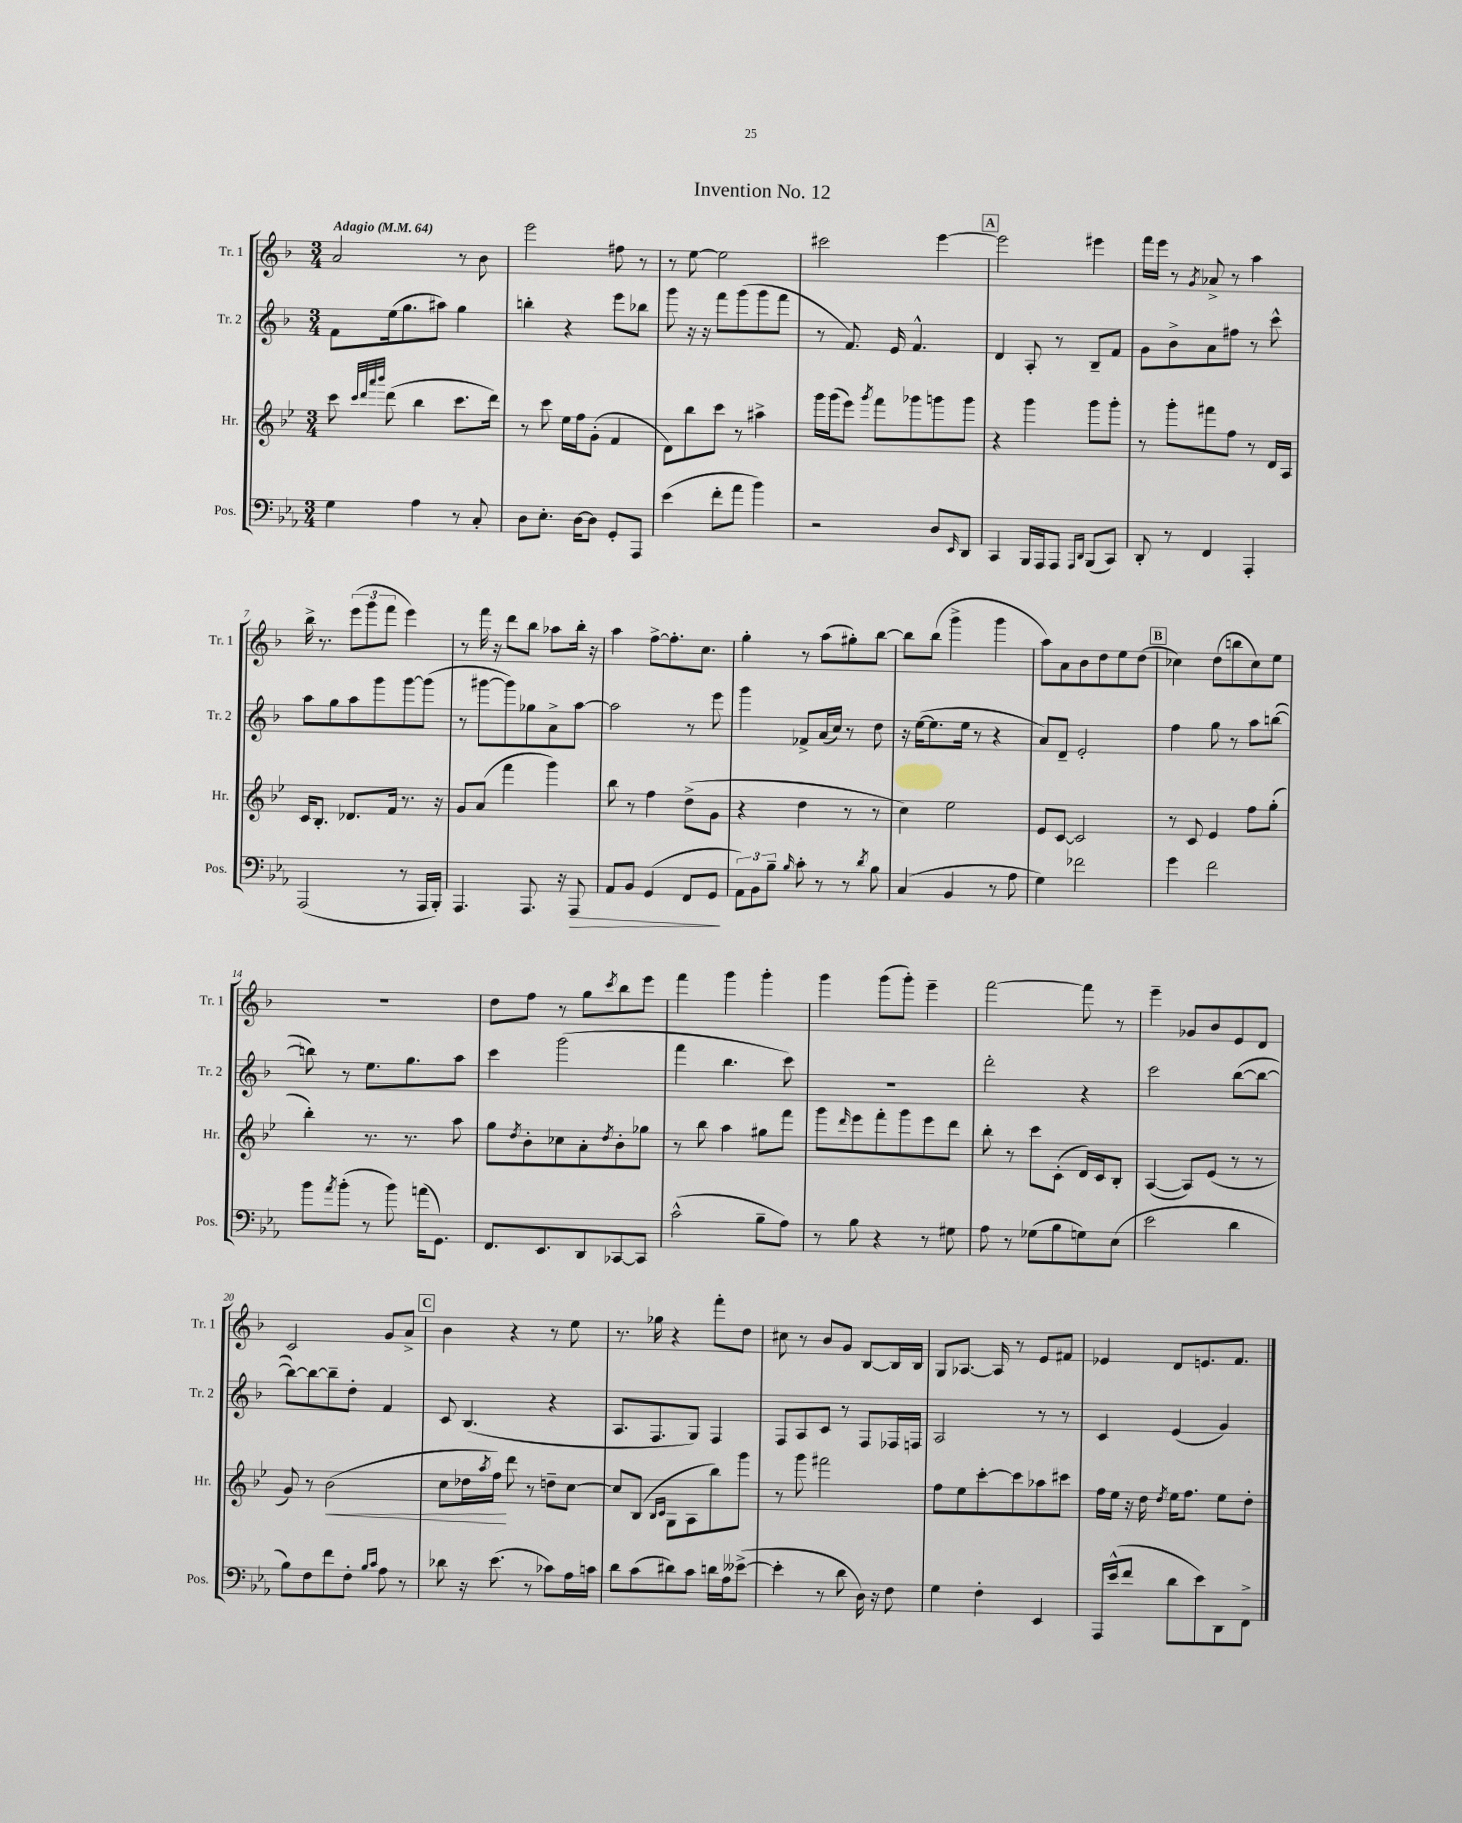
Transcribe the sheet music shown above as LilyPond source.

\header { title = "Invention No. 12" }
<<
\new StaffGroup <<
\new Staff = "s0" \with { instrumentName = "Tr. 1" shortInstrumentName = "Tr. 1" } {
    \clef treble \key f \major \numericTimeSignature \time 3/4 \tempo "Adagio" 4 = 64
    a'2 r8 bes'8 |
    e'''2 fis''8 r8 |
    r8 e''8~ e''2 |
    cis'''2 e'''4~ |
    \mark \markup { \box "A" } e'''2 eis'''4 |
    f'''16 e'''16 r8 \acciaccatura { g'8 } aes'8-> r8 a''4 |
    bes''16-> r8. \tuplet 3/2 { e'''8( g'''8 f'''8 } e'''4) |
    r8 f'''16 r16 d'''8 bes''8 aes''8 bes''16-. r16 |
    a''4 f''8~-> f''8.-. c''8. |
    g''4-. r8 a''8( gis''8-.) bes''8~ |
    bes''8 bes''8( g'''4-> g'''4 |
    a''8) a'8 bes'8 d''8 e''8 d''8( |
    \mark \markup { \box "B" } ces''4) d''8( b''8 ces''8) e''8 |
    R2. |
    d''8 f''8 r8 g''8 \acciaccatura { c'''8 } bes''8 e'''8 |
    f'''4 g'''4 g'''4-. |
    g'''4 g'''8( g'''8-.) e'''4-- |
    f'''2~ f'''8 r8 |
    e'''4-- ges'8 bes'8 e'8 d'8 |
    c'2 g'8 a'8-> |
    \mark \markup { \box "C" } bes'4 r4 r8 e''8 |
    r8. ges''16 r4 f'''8-. d''8 |
    cis''8 r8 bes'8 g'8 bes8~ bes16 bes16 |
    g8 aes8.~ aes16 r8 e'8 fis'8 |
    ees'4 d'8 e'8. f'8. \bar "|." |
}
\new Staff = "s1" \with { instrumentName = "Tr. 2" shortInstrumentName = "Tr. 2" } {
    \clef treble \key f \major \numericTimeSignature \time 3/4
    f'8 e''16( g''8. ais''8) g''4 |
    b''4-. r4 e'''8 bes''8 |
    g'''8 r16 r16 f'''8 g'''8( g'''8 f'''8 |
    r8 f'8.) e'16 f'4.-^ |
    \mark \markup { \box "A" } d'4 a8-. r8 bes8-- f'8 |
    g'8 bes'8-> a'8 fis''8 r8 c'''8-^ |
    a''8 g''8 a''8 g'''8 g'''8~ g'''8( |
    r8 gis'''8~ gis'''8) ges''8 a'8-> a''8~ |
    a''2 r8 e'''8 |
    g'''4 fes'8-> a'16( c''16) r8 d''8 |
    r16 e''16~( e''8. e''16 r8 r4 |
    a'8) d'8-- e'2-. |
    \mark \markup { \box "B" } f''4 g''8 r8 a''8 b''8~( |
    b''8) r8 e''8. g''8. a''8 |
    c'''4 g'''2( |
    f'''4 bes''4. c'''8) |
    R2. |
    d'''2-. r4 |
    c'''2 bes''8~( bes''8~ |
    bes''8~) bes''8~ bes''8-- d''8-. f'4 |
    \mark \markup { \box "C" } c'8 bes4.( r4 |
    a8. f8. g8) f4 |
    f8 a8 c'8 r8 f8 fes16 f16 |
    a2 r8 r8 |
    c'4 e'4( g'4) \bar "|." |
}
\new Staff = "s2" \with { instrumentName = "Hr." shortInstrumentName = "Hr." } {
    \clef treble \key bes \major \numericTimeSignature \time 3/4
    c'''8 \grace { c'''32 d'''32 a'''32 bes'''32 } d'''8( bes''4 c'''8. d'''16) |
    r8 c'''8 ees''16 f''16 g'8-.( f'4 |
    d'8) bes''8 c'''8 r8 ais''4-> |
    g'''16 g'''16( ees'''8) \acciaccatura { g'''8 } f'''8 ges'''8 g'''8 g'''8 |
    \mark \markup { \box "A" } r4 g'''4 g'''8 g'''8-. |
    r8 g'''8-. fis'''8 f''8 r8 d'16 a16 |
    c'16 bes8.-. des'8. f'16 r8. r16 |
    g'8 a'8( f'''4 g'''4) |
    bes''8 r8 f''4 d''8->( g'8 |
    r4 d''4 r8 r8 |
    c''4) ees''2 |
    ees'8 c'8~ c'2 |
    \mark \markup { \box "B" } r8 c'8 ees'4 f''8 g''8-.( |
    bes''4-.) r8. r8. a''8 |
    g''8 \acciaccatura { d''8 } bes'8-. ces''8 a'8-. \acciaccatura { d''8 } bes'8-. ges''8 |
    r8 bes''8 a''4 gis''8 f'''8 |
    g'''8 \grace { d'''16 } ees'''8 f'''8-. g'''8 ees'''8 d'''8 |
    bes''8-. r8 c'''8 c'8-.( d'16) c'16 bes8-. |
    a4~( a8) ees'8( r8 r8 |
    g'8) r8 bes'2\<( |
    \mark \markup { \box "C" } c''8 des''16 \acciaccatura { a''8 } f''16\!) d'''8 r8 d''8-- c''8~ |
    c''8 bes8( \grace { bes16 c'16 } g8 a8 bes''8) g'''8 |
    r8 g'''8 fis'''2 |
    f''8 ees''8 c'''8~-. c'''8 aes''8 cis'''8 |
    f''16 ees''16 r16 d''16 \acciaccatura { d''8 } ees''16 f''8. ees''8 d''8-. \bar "|." |
}
\new Staff = "s3" \with { instrumentName = "Pos." shortInstrumentName = "Pos." } {
    \clef bass \key ees \major \numericTimeSignature \time 3/4
    g4 aes4 r8 c8-. |
    d8 ees8.-. d16~ d8 g,8-. aes,,8 |
    ees'4( f'8-. aes'8 bes'4) |
    r2 d8 \grace { ees,16 } d,8 |
    \mark \markup { \box "A" } c,4 bes,,16 aes,,16 aes,,8 \grace { aes,,16 d,16 } bes,,8( c,8) |
    d,8-. r8 f,4 aes,,4-. |
    aes,,2( r8 aes,,16 bes,,16-.) |
    aes,,4. aes,,8. r16 aes,,8\> |
    aes,8 bes,8 g,4( f,8 g,8\! |
    \tuplet 3/2 { aes,8) bes,8 bes8-- } \grace { bes16 } c'8-. r8 r8 \acciaccatura { d'8 } bes8 |
    c4( bes,4 r8 aes8 |
    g4) fes'2 |
    \mark \markup { \box "B" } g'4 f'2 |
    bes'8 \acciaccatura { aes'8 } bes'8-.( r8 bes'8) a'16( g,8.) |
    f,8. ees,8. d,8 ces,8~ ces,8 |
    c'2-^( bes8-- aes8) |
    r8 bes8 r4 r8 gis8 |
    aes8 r8 ges8( bes8 g8) ees8( |
    ees'2 d'4 |
    bes8) f8 f'8 f8-. \grace { bes16 c'16 } aes8 r8 |
    \mark \markup { \box "C" } des'8 r16 ees'8.( r8 ces'8) aes16 c'16 |
    d'8 c'8( dis'8) c'8 d'16 aes16 eeses'8~->( |
    eeses'4-. r8 d'8 d16) r16 f8 |
    g4 f4-. ees,4 |
    aes,,16 ees'16-^( f'8 d'8 ees'8) d,8 f,8-> \bar "|." |
}
>>
>>
